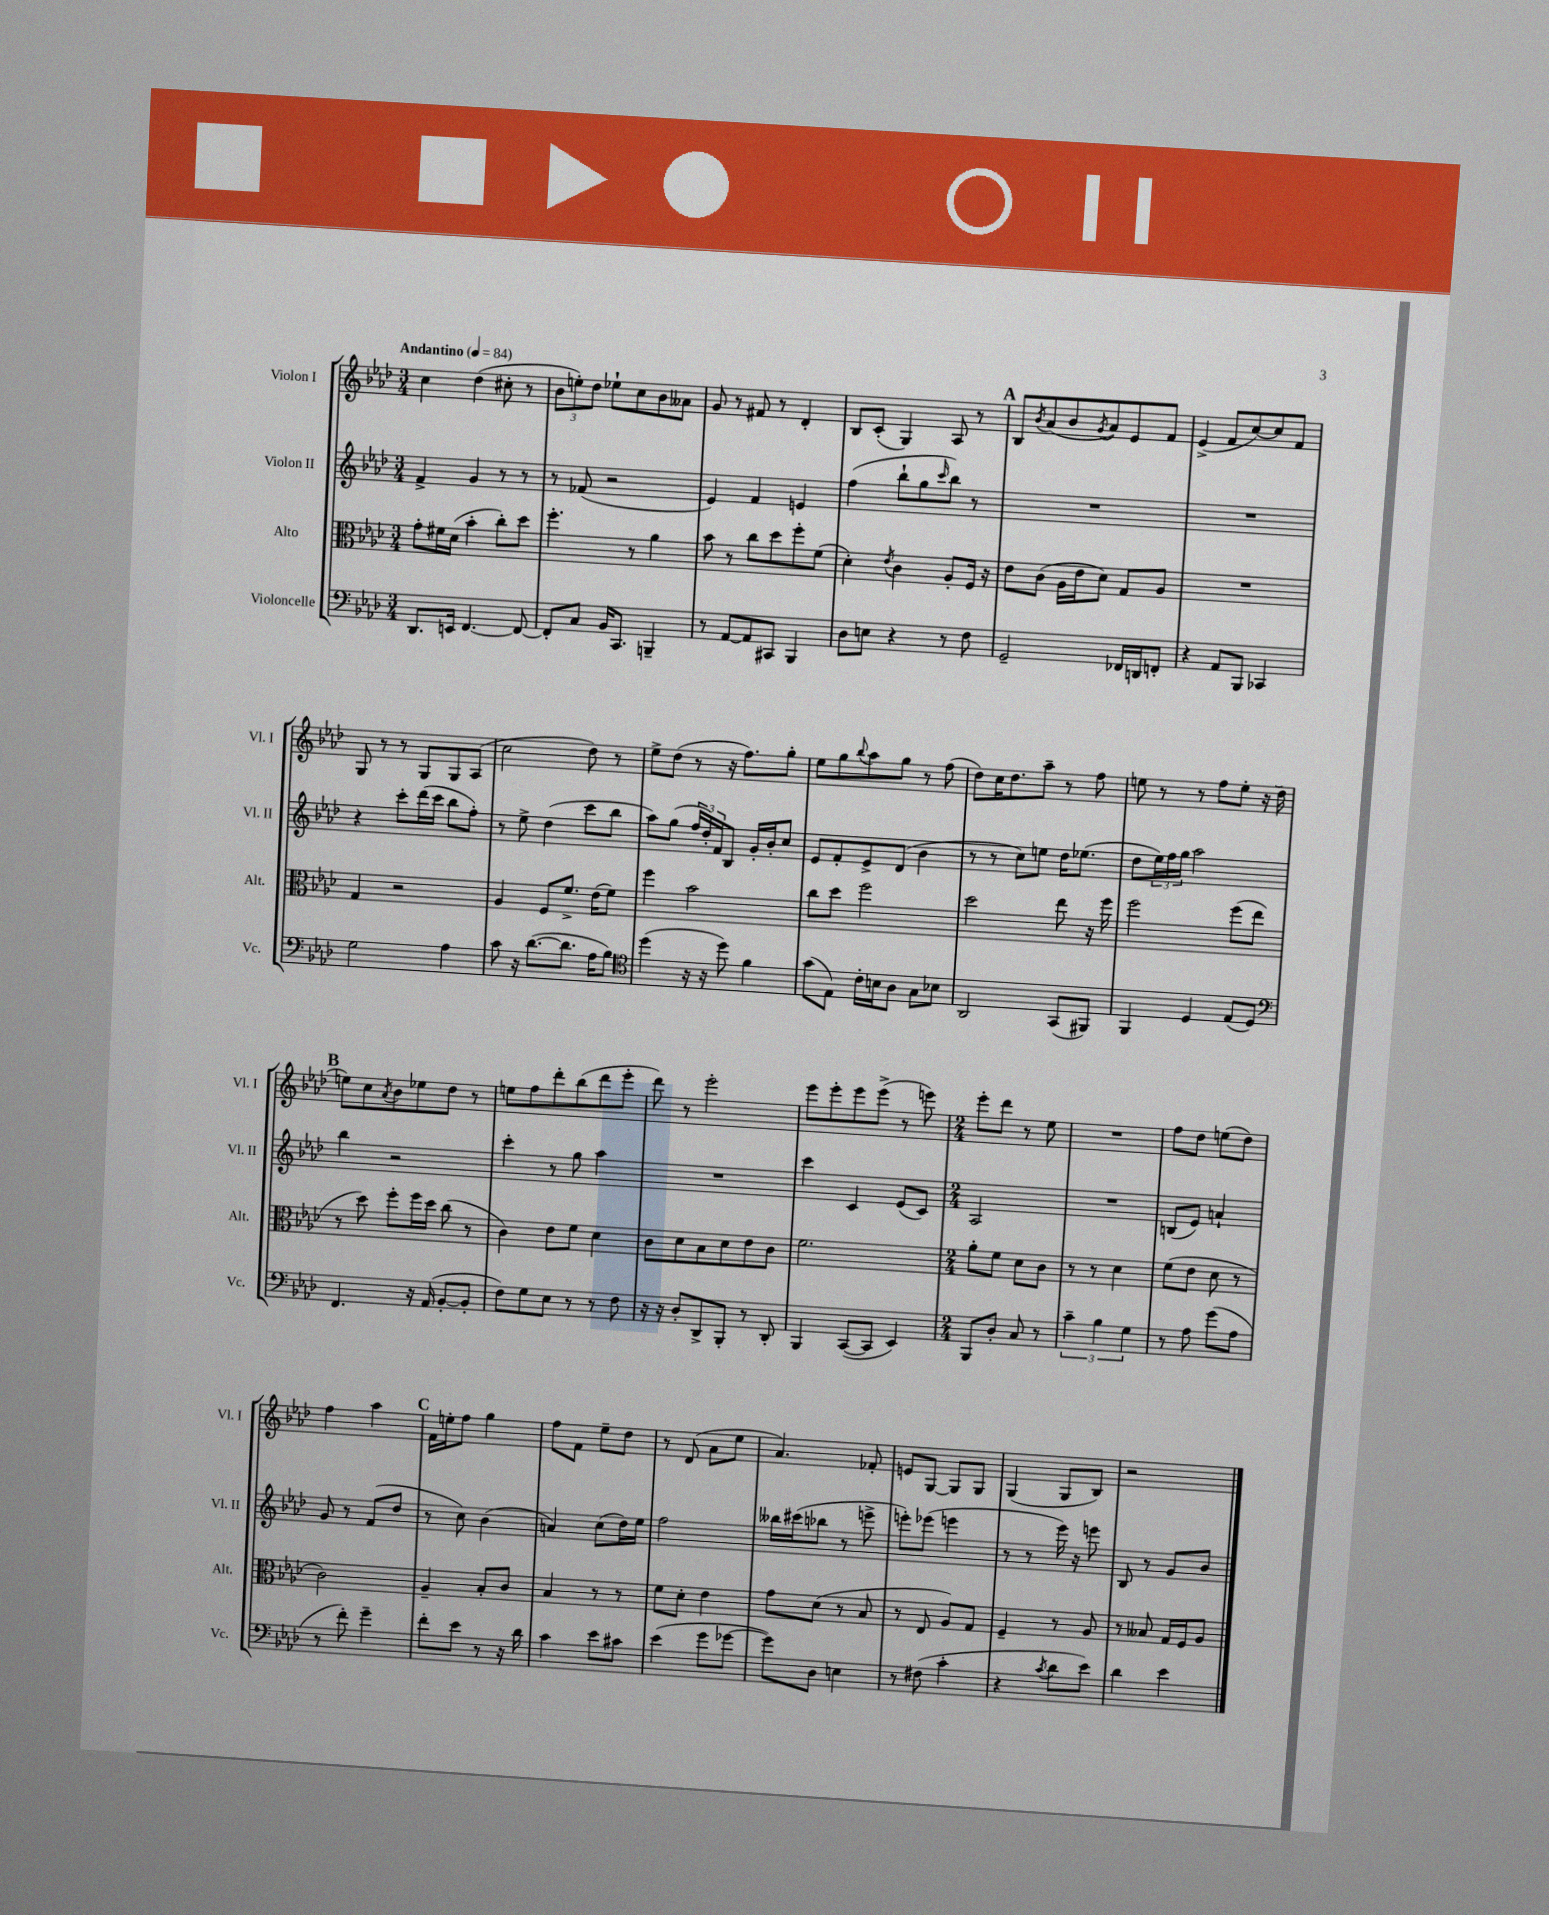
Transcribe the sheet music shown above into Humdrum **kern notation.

**kern	**kern	**kern	**kern
*staff4	*staff3	*staff2	*staff1
*clefF4	*clefC3	*clefG2	*clefG2
*k[b-e-a-d-]	*k[b-e-a-d-]	*k[b-e-a-d-]	*k[b-e-a-d-]
*M3/4	*M3/4	*M3/4	*M3/4
*MM84	*MM84	*MM84	*MM84
8.DD-	8g'	4f^	4cc
.	16f#	.	.
16EE	(16d-	.	.
[4.FF	4b-'	4g	(4dd-
.	8cc')	8r	8cc#'
8FF_	8dd-	8r	8r
=	=	=	=
8FF']	4.ff'	8r	12b-
.	.	.	12ee')
8C	.	(8f-	.
.	.	.	12dd-
16BB-	.	2r	8ee-`
8.CC	.	.	.
.	8r	.	8cc
4BBB~	4a-	.	8b-
.	.	.	8a--
=	=	=	=
8r	8b-	4e-)	8g
[8AA-	8r	.	8r
8AA-]	8cc	4f	8f#
8CC#	8dd-	.	8r
4BBB-	8ff'	4e	4d-'
.	(8f	.	.
=	=	=	=
8D-	4d-')	(4ff	8B-
8E	.	.	(8c'
.	8qe-	.	.
4r	4c	8bb-`	4G)
.	.	8gg	.
.	.	16qqccc	.
8r	8A-'	8bb-)	8A-
8F	16F	8r	8r
.	16r	.	.
=	=	=	=
2GG~	8e-	2.r	8B-
.	.	.	8qb-
.	(8c	.	(8a-
.	16A-	.	8b-
.	16e-	.	.
.	.	.	8qg
.	8d-)	.	8a-)
16FF-	8G	.	8e-
16DD	.	.	.
8FF'	8A-	.	8f
=	=	=	=
4r	2.r	2.r	(4e-^
8AA-	.	.	8f
8BBB-	.	.	[8cc)
4CC-	.	.	8cc]
.	.	.	8f
=	=	=	=
2G	4G	4r	8G
.	.	.	8r
.	2r	8ccc'	8r
.	.	(16ddd-	8G
.	.	16ccc	.
4A-	.	8bb-	8G
.	.	8ff')	(8A-
=	=	=	=
8c	4A-	8r	2cc
16r	.	8ee-^	.
([8.d-	.	.	.
.	8F	(4dd-	.
8.d-]	8.f^	.	.
.	.	8ccc	8dd-)
16A-	(16e-	.	.
8B-)	8f)	8bb-	8r
=	=	=	=
*clefC4	*	*	*
(4dd-	4ff	8aa-)	8ee-^
.	.	(8gg	(8dd-
16r	2b-	24ff	8r
.	.	24dd-')	.
16r	.	.	.
.	.	24f	.
8dd-)	.	8B-	16r
.	.	.	8.ff)
4f	.	16g'	.
.	.	16b-'	.
.	.	8cc	8gg'
=	=	=	=
(8g	8cc	8e-	8ee-
8E-)	8dd-	8f'	8gg
.	.	.	8qqbb-
16c'	2ff	8e-^	8aa-
16B	.	.	.
8A-	.	(8d-	8gg
8G	.	4b-	8r
8B-	.	.	(8ff
=	=	=	=
2AA-	2dd-	8r	8dd-)
.	.	8r	16cc
.	.	.	8.dd-
.	.	8cc)	.
.	.	8ee	8aa-~
(8GG	8ee-	16dd-	8r
.	.	(8.ee-	.
8FF#)	16r	.	8ff
.	16ff	.	.
=	=	=	=
4FF	2ff	8dd-	8ee
.	.	24ee-)	8r
.	.	24ff	.
.	.	24gg	.
4D-	.	2aa-	8r
.	.	.	8ff
(8E-	(8ff	.	8ee'
8D-)	8ee-	.	16r
.	.	.	(16dd-
=	=	=	=
*clefF4	*	*	*
4.FF	8r	4bb-	8ee)
.	8dd-)	.	8cc
.	.	.	8qa-
.	8ff'	2r	8b-
16r	16ff	.	8ee-
(16AA-	16dd-	.	.
[8BB-'	(8cc	.	8dd-
8BB-']	8r	.	8r
=	=	=	=
8F)	4c)	4ccc'	8ee
8G	.	.	8ff
8E-	8e-	8r	8ddd-'
8r	8f	8gg	(8bb-
8r	4d-	4aa-	8ddd-
8F	.	.	8eee-'
=	=	=	=
16r	8c	2.r	8ddd-)
16r	.	.	.
8D-'	8d-	.	8r
8DD-^	8B-	.	2eee-'
8BBB-'	8d-	.	.
8r	8e-	.	.
8DD-'	8c	.	.
=	=	=	=
4BBB-	2.f	4ccc	8eee-
.	.	.	8eee-'
([8CC	.	4c	8eee-
8CC]	.	.	(8eee-^
4EE-)	.	(8e-	8r
.	.	8c)	8eee)
=	=	=	=
*M2/4	*M2/4	*M2/4	*M2/4
8BBB-	8a-'	2A-	8eee-'
8D-'	8f	.	8ddd-
8C	8d-	.	8r
8r	8c	.	8ee-
=	=	=	=
6c~	8r	2r	2r
.	8r	.	.
6B-	.	.	.
.	4d-	.	.
6G	.	.	.
=	=	=	=
8r	(8f	(8B	8ff
8A-	8e-	8e-)	8dd-
(8g	8d-	4a`	(8ee
8A-	8r	.	8dd-)
=	=	=	=
8r	2c)	8g	4ff
8f')	.	8r	.
4g~	.	(8f	4aa-
.	.	8dd-	.
=	=	=	=
8f'	4A-~	8r	16f
.	.	.	16ee'
8e-	.	8cc)	8ff
8r	8B-'	(4b-	4gg
16r	8c	.	.
16d-	.	.	.
=	=	=	=
4c	4B-	4a)	8ff
.	.	.	8f
8e-	8r	(8cc	8ee-~
8c#	8r	16dd-)	8dd-
.	.	16ee-	.
=	=	=	=
(4e-	8f	2ff	8r
.	8d-'	.	(8d-
8g	4e-	.	8a-
[8g-	.	.	8ee-
=	=	=	=
8g-])	8g	16bb--	4.a-)
.	.	(16ccc#	.
8D-	(8d-	8bb-	.
4E	8r	8r	.
.	8B-	8eee^	8f-'
=	=	=	=
8r	8r	8eee')	8e
(8F#	8E-	(8eee-	[8G
4c'	8A-)	4eee	8G]
.	8G	.	8G
=	=	=	=
4r	4F~	8r	(4G
.	.	8r	.
8qc	.	.	.
8d-	8r	16eee-)	8G
.	.	16r	.
8e-)	8A-	8eee	8B-)
=	=	=	=
4d-	8r	8B-	2r
.	8B--	8r	.
4e-	16G	8g	.
.	16F	.	.
.	8A-	8b-	.
==	==	==	==
*-	*-	*-	*-
